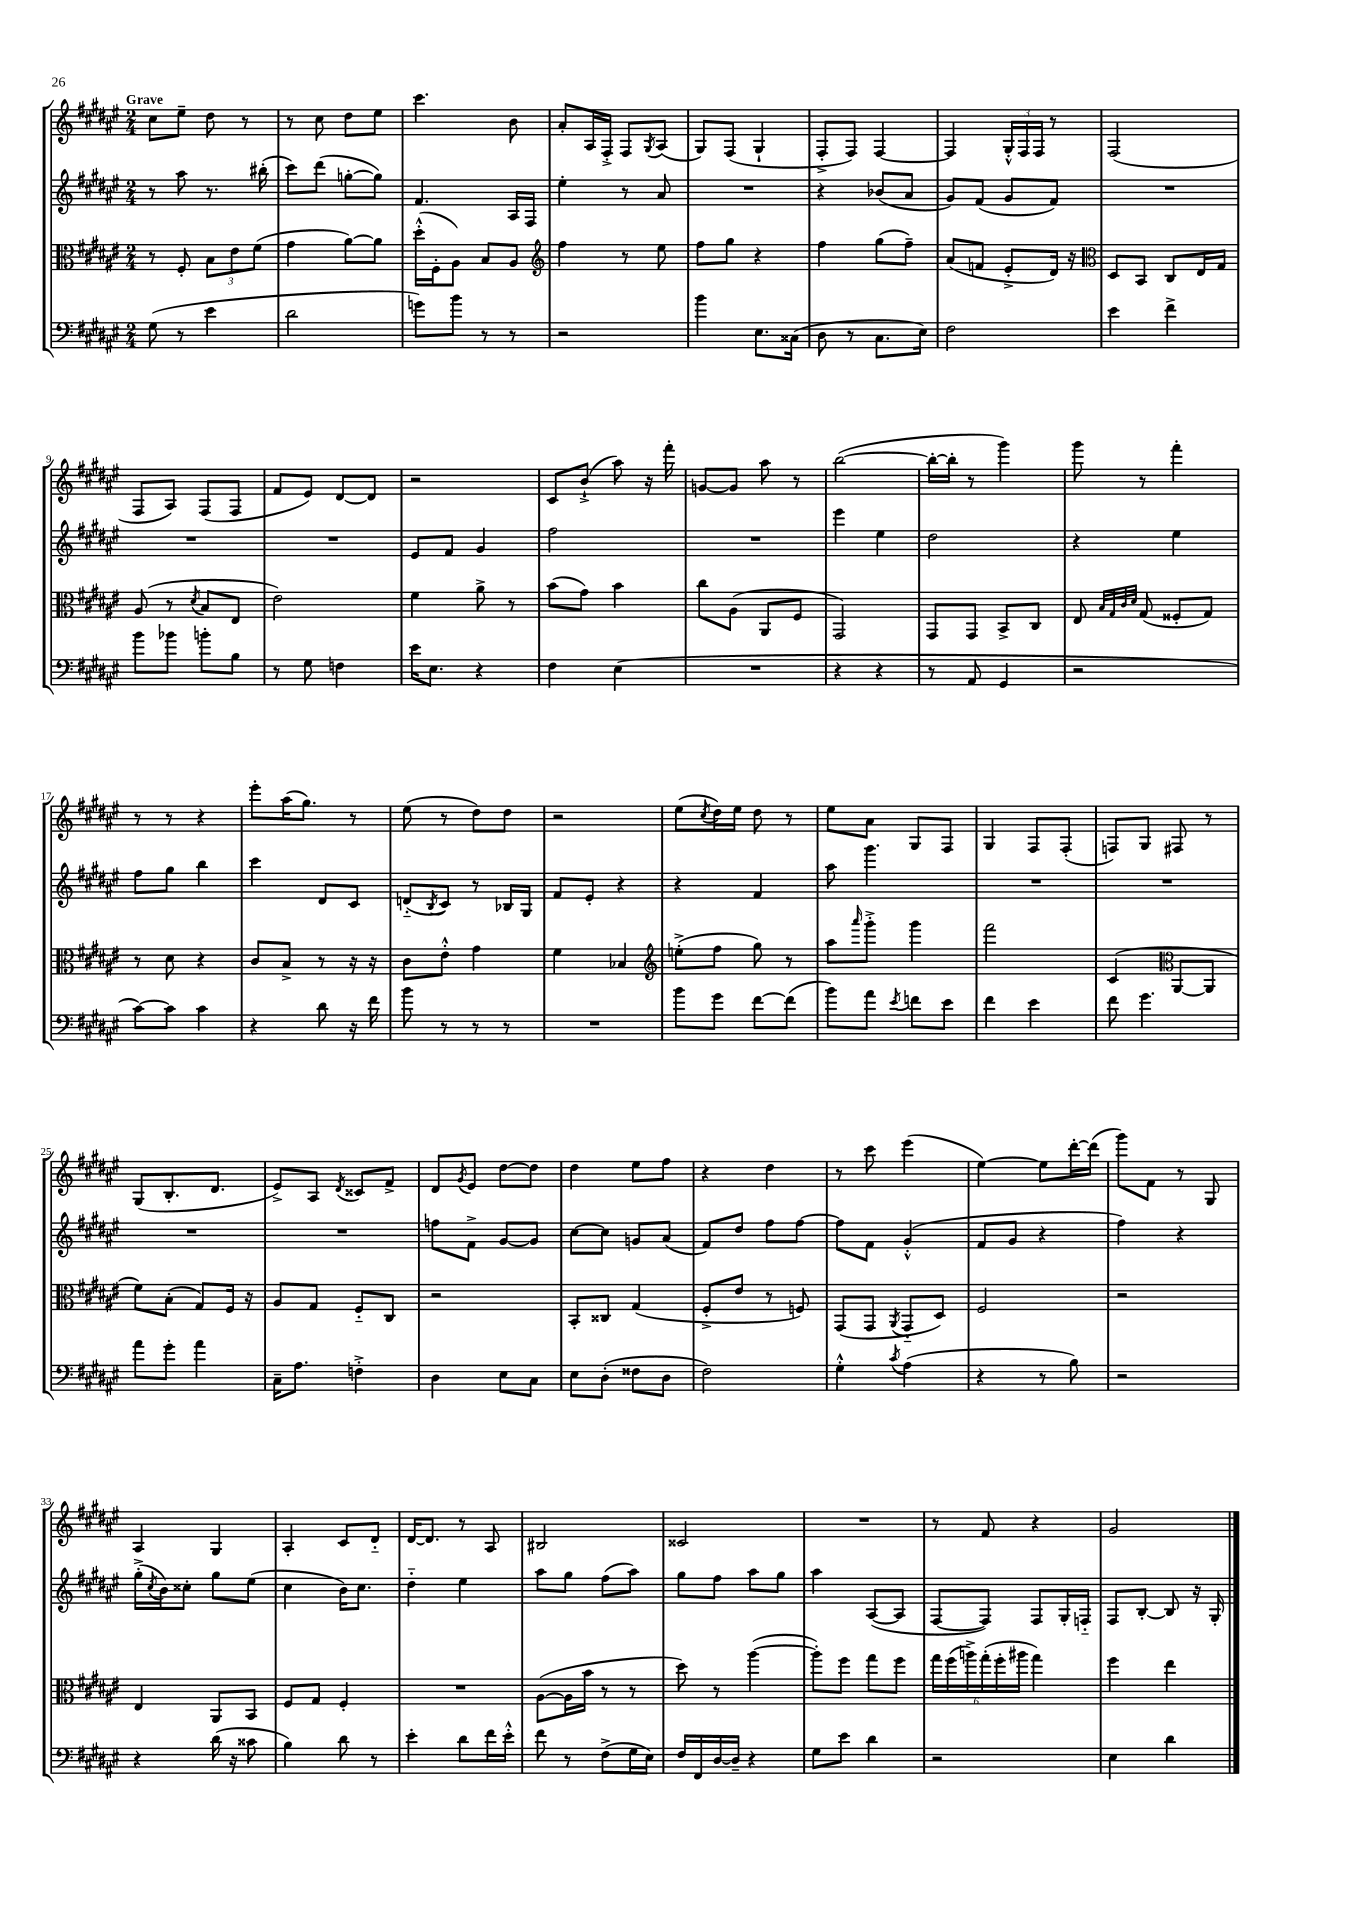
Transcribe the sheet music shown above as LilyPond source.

<<
\new StaffGroup <<
\new Staff = "s0" {
    \clef treble \key fis \major \numericTimeSignature \time 2/4 \tempo "Grave"
    cis''8 eis''8-- dis''8 r8 |
    r8 cis''8 dis''8 eis''8 |
    cis'''4. b'8 |
    ais'8-. ais16 fis16-.-> fis8 \acciaccatura { gis8 } ais8( |
    gis8) fis8( gis4-! |
    fis8-.-> fis8) fis4~ |
    fis4 \tuplet 3/2 { gis16-.-^ fis16 fis16 } r8 |
    fis2( |
    fis8 ais8) fis8( fis8 |
    fis'8 eis'8) dis'8~ dis'8 |
    r2 |
    cis'8 b'8-!->( ais''8) r16 fis'''16-. |
    g'8~ g'8 ais''8 r8 |
    b''2~( |
    b''16~-. b''16-. r8 gis'''4) |
    gis'''8 r8 fis'''4-. |
    r8 r8 r4 |
    eis'''8-. ais''16( gis''8.) r8 |
    eis''8( r8 dis''8) dis''8 |
    r2 |
    eis''8( \acciaccatura { cis''8 } dis''16) eis''16 dis''8 r8 |
    eis''8 ais'8 gis8 fis8 |
    gis4 fis8 fis8-.( |
    f8) gis8 fis8 r8 |
    gis8( b8.-. dis'8. |
    eis'8->) ais8 \acciaccatura { dis'8 } cisis'8 fis'8-> |
    dis'8 \acciaccatura { gis'8 } eis'8 dis''8~ dis''8 |
    dis''4 eis''8 fis''8 |
    r4 dis''4 |
    r8 cis'''8 eis'''4( |
    eis''4~) eis''8 dis'''16~-. dis'''16( |
    gis'''8) fis'8 r8 gis8 |
    ais4 gis4 |
    ais4-. cis'8 dis'8-_ |
    dis'16~ dis'8. r8 ais8 |
    bis2 |
    cisis'2 |
    R2 |
    r8 fis'8 r4 |
    gis'2 \bar "|." |
}
\new Staff = "s1" {
    \clef treble \key fis \major \numericTimeSignature \time 2/4
    r8 ais''8 r8. bis''16-.( |
    cis'''8) dis'''8( g''8~-. g''8) |
    fis'4. ais16 fis16 |
    eis''4-. r8 ais'8 |
    R2 |
    r4 bes'8( ais'8 |
    gis'8) fis'8( gis'8 fis'8) |
    R2 |
    R2 |
    R2 |
    eis'8 fis'8 gis'4 |
    fis''2 |
    R2 |
    eis'''4 eis''4 |
    dis''2 |
    r4 eis''4 |
    fis''8 gis''8 b''4 |
    cis'''4 dis'8 cis'8 |
    d'8-_( \acciaccatura { b8 } cis'8) r8 bes16 gis16 |
    fis'8 eis'8-. r4 |
    r4 fis'4 |
    ais''8 gis'''4. |
    R2 |
    R2 |
    R2 |
    R2 |
    f''8 fis'8-> gis'8~ gis'8 |
    cis''8~ cis''8 g'8 ais'8( |
    fis'8) dis''8 fis''8 fis''8~ |
    fis''8 fis'8 gis'4-.-^( |
    fis'8 gis'8 r4 |
    fis''4) r4 |
    gis''16-.->( \acciaccatura { cis''8 } b'16) cisis''8-. gis''8 eis''8( |
    cis''4 b'16) cis''8. |
    dis''4-_ eis''4 |
    ais''8 gis''8 fis''8( ais''8) |
    gis''8 fis''8 ais''8 gis''8 |
    ais''4 ais8~( ais8 |
    fis8~ fis8) fis8 gis16-. f16-_ |
    fis8 b8~-. b8 r16 gis16-. \bar "|." |
}
\new Staff = "s2" {
    \clef alto \key fis \major \numericTimeSignature \time 2/4
    r8 fis8-. \tuplet 3/2 { b8 eis'8 fis'8( } |
    gis'4 ais'8~) ais'8 |
    dis''16-.-^( fis16-. ais8) b8 ais8 |
    \clef treble fis''4 r8 eis''8 |
    fis''8 gis''8 r4 |
    fis''4 gis''8( fis''8--) |
    ais'8( f'8 eis'8-.-> dis'16) r16 |
    \clef alto dis8 b,8 cis8 eis16 gis16 |
    ais8( r8 \acciaccatura { dis'8 } b8 eis8 |
    eis'2) |
    fis'4 ais'8-> r8 |
    b'8( gis'8) b'4 |
    cis''8 ais8( ais,8 fis8 |
    gis,2) |
    gis,8 gis,8 b,8-> cis8 |
    eis8 \grace { b32 gis32 cis'32 dis'32 } gis8( fisis8-. gis8) |
    r8 dis'8 r4 |
    cis'8 b8-> r8 r16 r16 |
    cis'8 eis'8-.-^ gis'4 |
    fis'4 bes4 |
    \clef treble e''8-.->( fis''8 gis''8) r8 |
    ais''8 \grace { ais'''16 } gis'''8-.-> gis'''4 |
    fis'''2 |
    cis'4( \clef alto ais,8~ ais,8 |
    fis'8) b8-.( gis8) fis16 r16 |
    ais8 gis8 fis8-_ cis8 |
    r2 |
    b,8-. cisis8 gis4( |
    fis8-.-> eis'8 r8 f8) |
    gis,8( gis,8 \acciaccatura { ais,8 } gis,8-_ dis8) |
    fis2 |
    r2 |
    eis4 ais,8 b,8 |
    fis8 gis8 fis4-. |
    R2 |
    ais8~( ais16 b'16 r8 r8 |
    dis''8) r8 ais''4~( |
    ais''8-.) fis''8 gis''8 fis''8 |
    \tuplet 6/4 { gis''16 fis''16( a''16->) gis''16-.( fis''16-. ais''16 } gis''4) |
    fis''4 eis''4 \bar "|." |
}
\new Staff = "s3" {
    \clef bass \key fis \major \numericTimeSignature \time 2/4
    gis8( r8 eis'4 |
    dis'2 |
    g'8) b'8 r8 r8 |
    r2 |
    b'4 eis8. cisis16( |
    dis8 r8 cis8. eis16) |
    fis2 |
    eis'4 fis'4-> |
    b'8 bes'8 b'8-. b8 |
    r8 gis8 f4 |
    eis'16 eis8. r4 |
    fis4 eis4( |
    R2 |
    r4 r4 |
    r8 ais,8 gis,4 |
    r2 |
    cis'8~) cis'8 cis'4 |
    r4 dis'8 r16 fis'16 |
    b'8 r8 r8 r8 |
    R2 |
    b'8 gis'8 fis'8~ fis'8( |
    b'8) ais'8 \acciaccatura { eis'8 } f'8 eis'8 |
    fis'4 eis'4 |
    fis'8 gis'4. |
    ais'8 gis'8-. ais'4 |
    cis16-- ais8. f4-.-> |
    dis4 eis8 cis8 |
    eis8 dis8-.( fisis8 dis8 |
    fis2) |
    gis4-.-^ \acciaccatura { cis'8 } ais4( |
    r4 r8 b8) |
    r2 |
    r4 dis'16( r16 cisis'8 |
    b4) dis'8 r8 |
    eis'4-. dis'8 fis'16 eis'16-.-^ |
    fis'8 r8 fis8->( gis16 eis16) |
    fis16 fis,16 dis16~ dis16-- r4 |
    gis8 eis'8 dis'4 |
    r2 |
    eis4 dis'4 \bar "|." |
}
>>
>>
